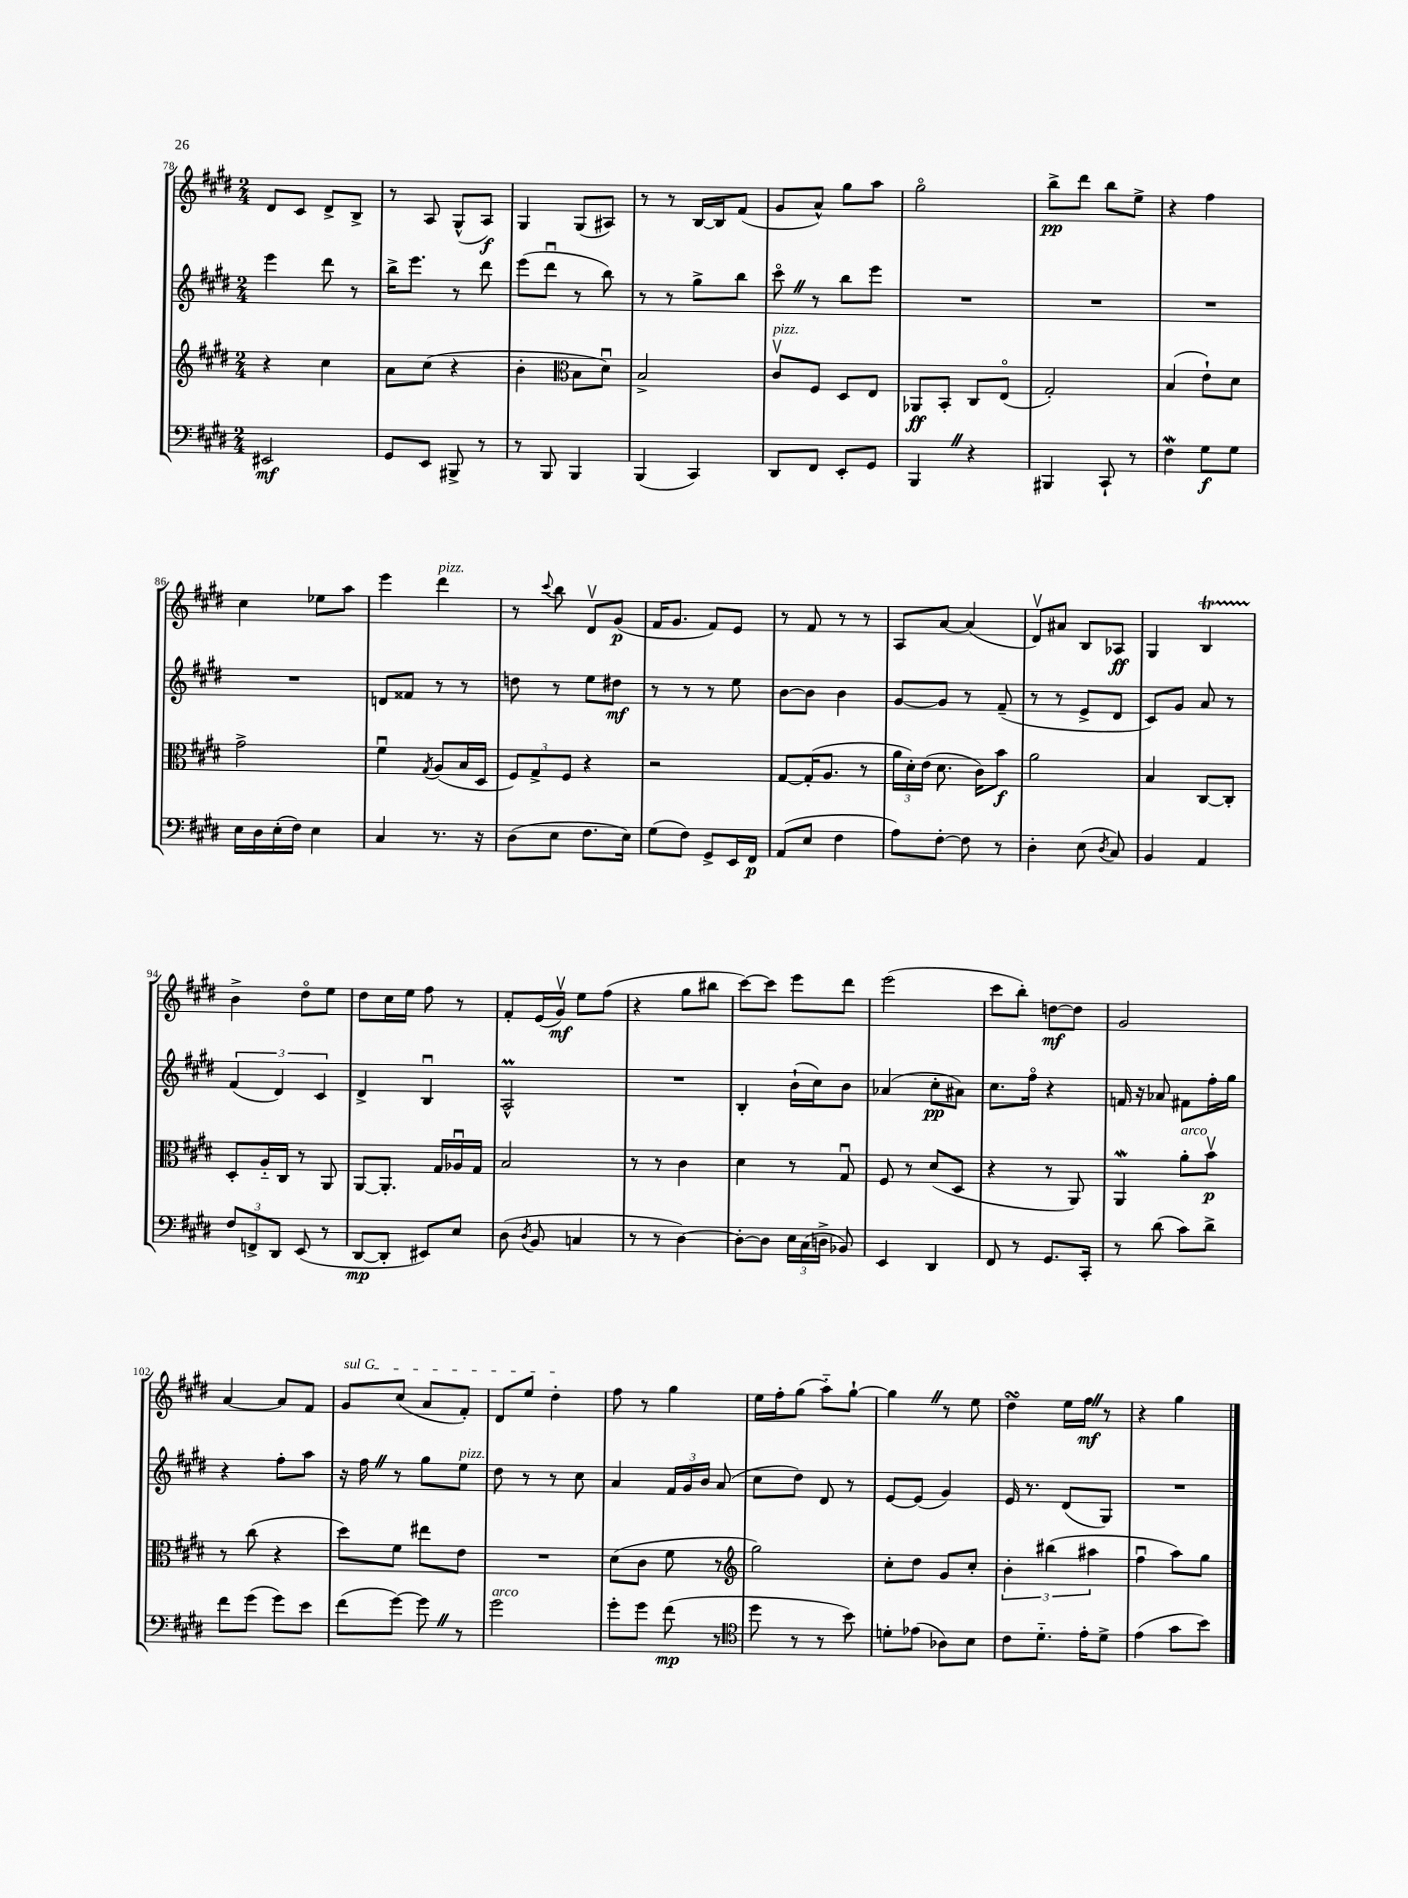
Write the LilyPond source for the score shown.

<<
\new StaffGroup <<
\new Staff = "s0" {
    \clef treble \key e \major \numericTimeSignature \time 2/4
    \autoBeamOff dis'8[ cis'8] dis'8[-> b8]-> |
    r8 a8 gis8[-^( a8]\f) |
    gis4 gis8[( ais8]) |
    r8 r8 b16[~ b16 fis'8]( |
    gis'8[ a'8]-^) gis''8[ a''8] |
    gis''2\flageolet |
    b''8[->\pp dis'''8] b''8[ e''8]-> |
    r4 fis''4 |
    cis''4 ees''8[ a''8] |
    e'''4 dis'''4^\markup { \italic "pizz." } |
    r8 \appoggiatura { cis'''8 } b''8 dis'8[\upbow gis'8]\p( |
    fis'16[ gis'8.] fis'8[) e'8] |
    r8 fis'8 r8 r8 |
    a8[ a'8]~ a'4( |
    dis'8[\upbow) ais'8] b8[ aes8]\ff |
    gis4 b4\startTrillSpan |
    b'4->\stopTrillSpan dis''8[\flageolet e''8] |
    dis''8[ cis''16 e''16] fis''8 r8 |
    fis'8[-. e'16( gis'16]\upbow\mf) e''8[ fis''8]( |
    r4 gis''8[ bis''8] |
    cis'''8[~) cis'''8] e'''8[ dis'''8] |
    e'''2( |
    cis'''8[ b''8]-.) d''8[~\mf d''8] |
    gis'2 |
    a'4~ a'8[ fis'8] |
    \once \override TextSpanner.bound-details.left.text = \markup { \italic "sul G" } gis'8[\startTextSpan cis''8]( a'8[ fis'8]-.) |
    dis'8[ e''8] dis''4-.\stopTextSpan |
    fis''8 r8 gis''4 |
    e''16[ fis''16-. gis''8]( a''8[-_) gis''8]~-! |
    gis''4 \once \override BreathingSign.text = \markup { \musicglyph "scripts.caesura.straight" } \breathe r8 e''8 |
    dis''4\turn e''16[ fis''16]\mf \once \override BreathingSign.text = \markup { \musicglyph "scripts.caesura.straight" } \breathe r8 |
    r4 gis''4 \bar "|." |
}
\new Staff = "s1" {
    \clef treble \key e \major \numericTimeSignature \time 2/4
    \autoBeamOff e'''4 dis'''8 r8 |
    b''16[-> e'''8.] r8 dis'''8 |
    e'''8[( dis'''8]\downbow r8 b''8) |
    r8 r8 gis''8[-> b''8] |
    cis'''8\flageolet \once \override BreathingSign.text = \markup { \musicglyph "scripts.caesura.straight" } \breathe r8 b''8[ e'''8] |
    R2 |
    R2 |
    R2 |
    R2 |
    d'8[ fisis'8] r8 r8 |
    d''8 r8 e''8[ dis''8]\mf |
    r8 r8 r8 e''8 |
    b'8[~ b'8] b'4 |
    gis'8[~ gis'8] r8 fis'8--( |
    r8 r8 e'8[-> dis'8] |
    cis'8[) gis'8] a'8 r8 |
    \tuplet 3/2 { fis'4( dis'4) cis'4 } |
    dis'4-> b4\downbow |
    a2-^\prall |
    R2 |
    b4-. b'16[-!( cis''16) b'8] |
    aes'4( cis''8[-.\pp ais'8]) |
    cis''8.[ fis''16]\flageolet r4 |
    f'16 r16 aes'8 fis'8[ fis''16-. gis''16] |
    r4 fis''8[-. a''8] |
    r16 fis''16 \once \override BreathingSign.text = \markup { \musicglyph "scripts.caesura.straight" } \breathe r8 gis''8[ e''8]^\markup { \italic "pizz." } |
    dis''8 r8 r8 cis''8 |
    a'4 \tuplet 3/2 { fis'16[ gis'16 b'16] } a'8( |
    cis''8[ dis''8]) dis'8 r8 |
    e'8[~ e'8]( gis'4) |
    e'16 r8. dis'8[( gis8]) |
    R2 \bar "|." |
}
\new Staff = "s2" {
    \clef treble \key e \major \numericTimeSignature \time 2/4
    \autoBeamOff r4 cis''4 |
    a'8[ cis''8]( r4 |
    b'4-. \clef alto b8[ dis'8]\downbow) |
    b2-> |
    cis'8[\upbow^\markup { \italic "pizz." } fis8] dis8[ e8] |
    aes,8[\ff b,8]-. cis8[ e8]\flageolet( |
    gis2-.) |
    b4( e'8[-!) dis'8] |
    gis'2-> |
    fis'4\downbow \acciaccatura { gis8 } a8[( b16 dis16] |
    \tuplet 3/2 { fis8[) gis8-> fis8] } r4 |
    r2 |
    gis8[~ gis16-.( a8.] r8 |
    \tuplet 3/2 { a'16[ dis'16-.) e'16]( } dis'8. cis'16[) b'8]\f |
    a'2 |
    b4 cis8[~ cis8]-. |
    dis8[-. a16-_ cis16] r8 a,8 |
    a,8[~ a,8.]-. gis16[ aes16\downbow gis16] |
    b2 |
    r8 r8 cis'4 |
    dis'4 r8 gis8\downbow |
    fis8 r8 dis'8[( dis8] |
    r4 r8 a,8) |
    a,4\mordent a'8[-.^\markup { \italic "arco" } b'8]\upbow\p |
    r8 cis''8( r4 |
    dis''8[) fis'8] eis''8[ e'8] |
    R2 |
    dis'8[( cis'8] fis'8 r8 |
    \clef treble gis''2) |
    cis''8[-. dis''8] gis'8[ cis''8]-. |
    \tuplet 3/2 { b'4-. bis''4( ais''4 } |
    fis''4\downbow a''8[) gis''8] \bar "|." |
}
\new Staff = "s3" {
    \clef bass \key e \major \numericTimeSignature \time 2/4
    \autoBeamOff eis,2\mf |
    gis,8[ e,8] bis,,8-> r8 |
    r8 b,,8 b,,4 |
    b,,4( cis,4) |
    dis,8[ fis,8] e,8[-. gis,8] |
    b,,4 \once \override BreathingSign.text = \markup { \musicglyph "scripts.caesura.straight" } \breathe r4 |
    bis,,4 cis,8-! r8 |
    fis4\mordent gis8[\f gis8] |
    e16[ dis16 e16-.( fis16]) e4 |
    cis4 r8. r16 |
    dis8[( e8] fis8.[ e16]) |
    gis8[( fis8]) gis,8[-> e,16 fis,16]\p |
    a,8[( e8] fis4 |
    a8[) fis8]~-. fis8 r8 |
    dis4-. e8( \acciaccatura { dis8 } cis8) |
    b,4 a,4 |
    \tuplet 3/2 { fis8[ f,8-> dis,8] } e,8( r8 |
    dis,8[~\mp dis,8]-. eis,8[) e8] |
    dis8( \acciaccatura { dis8 } b,8 c4 |
    r8 r8 dis4~) |
    dis8[~-. dis8] \tuplet 3/2 { e16[ cis16( d16]-> } bes,8) |
    e,4 dis,4 |
    fis,8 r8 gis,8.[ cis,16]-. |
    r8 dis'8( cis'8[) dis'8]-> |
    fis'8[ gis'8]( gis'8[) e'8] |
    fis'8[( gis'8]~) gis'8 \once \override BreathingSign.text = \markup { \musicglyph "scripts.caesura.straight" } \breathe r8 |
    gis'2^\markup { \italic "arco" } |
    gis'8[-. gis'8] fis'8\mp( r8 |
    \clef tenor dis''8 r8 r8 b'8) |
    d'8[-. ees'8]( aes8[) b8] |
    cis'8[ dis'8.]-_ e'16[-. dis'8]-> |
    e'4( gis'8[ b'8]) \bar "|." |
}
>>
>>
\layout { \context { \Score currentBarNumber = #78 } }
